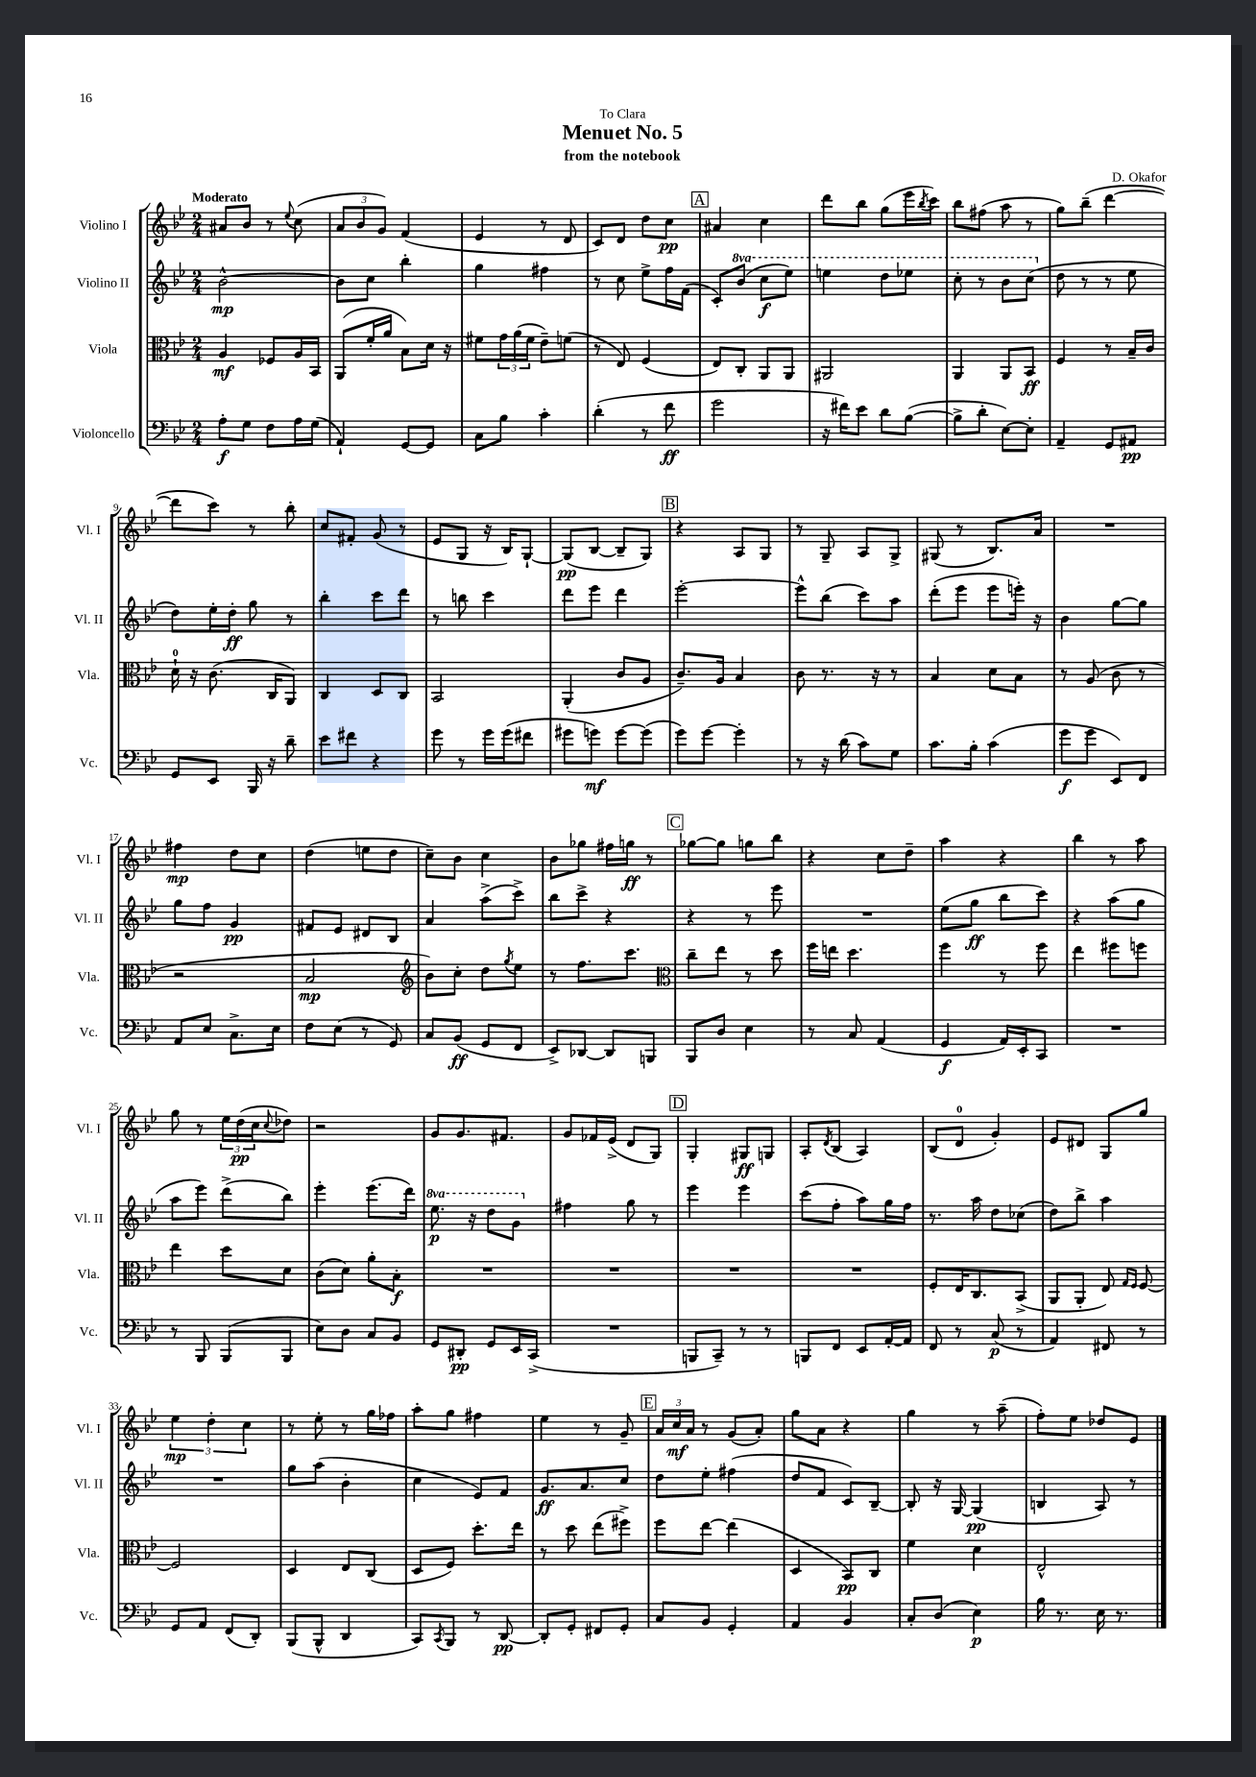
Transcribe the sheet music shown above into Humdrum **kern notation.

**kern	**kern	**kern	**kern
*staff4	*staff3	*staff2	*staff1
*clefF4	*clefC3	*clefG2	*clefG2
*k[b-e-]	*k[b-e-]	*k[b-e-]	*k[b-e-]
*M2/4	*M2/4	*M2/4	*M2/4
8A'	4A	[2b-^^	8a#
8G	.	.	8b-
8F	8F-	.	8r
.	.	.	8qqee-
16A	16A	.	(8cc
(16G	16BB-	.	.
=	=	=	=
4AA`)	(8AA	8b-]	12a
.	.	.	12b-
.	16f'	8cc	.
.	.	.	12g)
.	16a	.	.
[8GG	8B-)	4bb-'	(4f
8GG]	16d	.	.
.	16r	.	.
=	=	=	=
8C	8f#	4gg	4e-
8B-	24g	.	.
.	(24a	.	.
.	24f#	.	.
4c'	8e-~)	4ff#	8r
.	(8f	.	8d
=	=	=	=
(4d'	8r	8r	8c)
.	8E-)	8cc	8d
8r	(4F	8ee-^	8dd
8f	.	16ff	8cc
.	.	(16f	.
=	=	=	=
2g	8E-)	8c')	4a#
.	8C'	(8bb-	.
.	8AA	8ccc	4cc
.	8AA	8eee-)	.
=	=	=	=
16r	2AA#	4eee	8ddd
16f#)	.	.	.
8e-	.	.	8bb-
8d	.	8ddd	(8gg
([8B-	.	8eee-	16eee-
.	.	.	8qbb-
.	.	.	16ccc)
=	=	=	=
8B-^]	4AA	8ccc'	8bb-
8d'	.	8r	(8ff#
[8E-)	8AA	8bb-	8aa
8E-']	8BB-	(8ccc	8r
=	=	=	=
4AA~	4F	8dd	8gg)
.	.	8r	(8bb-~
8GG	8r	8r	[4ddd
8AA#	16B-~	8ee-	.
.	16c	.	.
=	=	=	=
8GG	16d`	8dd)	8ddd]
.	16r	.	.
8EE-	(8.c	16ee-'	8ccc)
.	.	16dd'	.
16BBB-	.	8gg	8r
16r	16C	.	.
8d~	8AA)	8r	8bb-'
=	=	=	=
8e-	4C	4bb-'	8cc
8f#	.	.	8f#'
4r	8D	8ccc	(8g
.	8C	8ddd	8r
=	=	=	=
8g	2BB-	8r	8e-
8r	.	8bb	8G
16g	.	4ccc	16r
(16g	.	.	16B-)
8f#	.	.	[8G`
=	=	=	=
8g#	(4AA'	8ddd	(8G]
8g)	.	8eee-	[8B-
[8g	8c	4ddd	8B-~]
(8g]	8A	.	8G)
=	=	=	=
8g)	8.c~)	[2eee-'	4r
[8g	.	.	.
.	16A	.	.
4g']	4B-	.	8A
.	.	.	8G
=	=	=	=
8r	8c	8eee-^^]	8r
16r	8.r	(8bb-	8G~
(16d	.	.	.
8c)	.	8ccc)	8A
.	16r	.	.
8G	8r	8aa	8G^
=	=	=	=
8.c	4B-	(8ddd'	(8G#
.	.	8eee-	8r
16B-'	.	.	.
(4c	8d	8eee-	8.B-)
.	8B-	16eee')	.
.	.	16r	16a
=	=	=	=
8g	8r	4b-	2r
8g	(8A	.	.
8EE-)	8c	[8gg	.
8FF	8r	8gg]	.
=	=	=	=
8AA	2r	8gg	4ff#
8E-	.	8ff	.
8.C^	.	4g	8dd
.	.	.	8cc
16E-	.	.	.
=	=	=	=
8F	2B-	8f#	(4dd
(8E-	.	8e-	.
8r	.	8d#	8ee
8GG)	.	8B-	8dd
=	=	=	=
*	*clefG2	*	*
8C	8b-)	4a	8cc~)
(8BB-	8cc'	.	8b-
8GG	8dd	(8aa^	4cc
.	8qgg	.	.
8FF	8ee-	8ccc^)	.
=	=	=	=
8EE-^)	8r	8bb-	8b-
[8DD-	8.ff	8ccc^	8gg-
8DD-]	.	4r	16ff#
.	8.ccc	.	16gg
8BBB	.	.	8r
=	=	=	=
*	*clefC3	*	*
8BBB-	8cc~	4r	[8gg-
8D	8ee-	.	8gg-]
4E-	8r	8r	8gg
.	8dd	8eee-	8bb-
=	=	=	=
8r	16ff	2r	4r
.	16ee	.	.
8C	4.dd	.	.
(4AA	.	.	8cc
.	.	.	8dd~
=	=	=	=
4GG	4ff	(8ee-	4aa
.	.	8gg	.
16AA)	8r	8bb-	4r
16EE-'	.	.	.
8CC	8ff	8ccc)	.
=	=	=	=
2r	4ee-	4r	4bb-
.	8ff#	(8aa	8r
.	8ff	8gg	8aa
=	=	=	=
8r	4ee-	8aa	8gg
8BBB-	.	8eee-)	8r
(8BBB-	8dd	(8ddd^	24ee-
.	.	.	(24dd
.	.	.	24cc
.	.	.	8qqcc
8BBB-	8d	8bb-)	8dd-)
=	=	=	=
8E-)	(8c	4eee-'	2r
8D	8d)	.	.
8C	8a'	(8.eee-	.
8BB-	8B-'	.	.
.	.	16ddd)	.
=	=	=	=
8GG	2r	8.eee-	8g
8DD#'	.	.	8.g
.	.	16r	.
8GG	.	8ddd	.
.	.	.	8.f#
16EE-	.	8gg	.
(16CC^	.	.	.
=	=	=	=
2r	2r	4ff#	8g
.	.	.	16f-
.	.	.	(16e-^
.	.	8gg	8d
.	.	8r	8G)
=	=	=	=
8BBB	2r	4eee-	4G'
8CC~)	.	.	.
8r	.	4eee-	8G#
8r	.	.	8G
=	=	=	=
8BBB	2r	(8ccc	8A'
.	.	.	8qd
8FF	.	8ff'	(8B-
8EE-	.	8aa)	4A)
[16AA'	.	16gg	.
16AA]	.	16ff	.
=	=	=	=
8FF	8F'	8.r	(8B-
8r	16E-	.	8d
.	8.C	16aa	.
(8C	.	8dd	4g')
8r	(8BB-^	(8cc-	.
=	=	=	=
4AA)	8AA	8dd)	8e-
.	8AA'	8bb-^	8d#
8FF#	8E-)	4aa	8G
.	16qqG	.	.
.	16qqF	.	.
8r	[8F	.	8gg
=	=	=	=
8GG	2F]	2r	6ee-
8AA	.	.	.
.	.	.	6dd'
(8FF	.	.	.
.	.	.	6cc
8DD')	.	.	.
=	=	=	=
(8BBB-	4D	8gg	8r
8BBB-^^	.	(8aa	8ee-'
4DD	8E-	4b-'	8r
.	(8C	.	16gg
.	.	.	16ff-
=	=	=	=
8CC)	8D	4cc	8aa'
8qCC	.	.	.
8BBB-	8F)	.	8gg
8r	8.dd'	8e-)	4ff#
[8DD	.	8f	.
.	16ee-	.	.
=	=	=	=
8DD']	8r	8.g	4ee-
8GG'	8dd	.	.
.	.	8.a	.
8FF#	(8ee-	.	8r
8GG'	8ff#^)	8cc	8g~
=	=	=	=
8C	8ff	8dd	24a
.	.	.	24cc
.	.	.	24a
8BB-	[8ee-	8ee-'	8r
4GG'	(4ee-]	(4ff#	(8g
.	.	.	8a')
=	=	=	=
4AA	4D	8dd	8gg
.	.	8f	8a
4BB-	8BB-)	8c)	4r
.	8C	[8B-~	.
=	=	=	=
8C'	4f	8B-']	4gg
(8D	.	16r	.
.	.	[16G	.
4E-)	4d	(4G]	8r
.	.	.	(8aa~
=	=	=	=
16B-	2E-^^	4B	8ff')
8.r	.	.	.
.	.	.	8ee-
16E-	.	8A)	8dd-
8.r	.	.	.
.	.	8r	8e-
==	==	==	==
*-	*-	*-	*-
